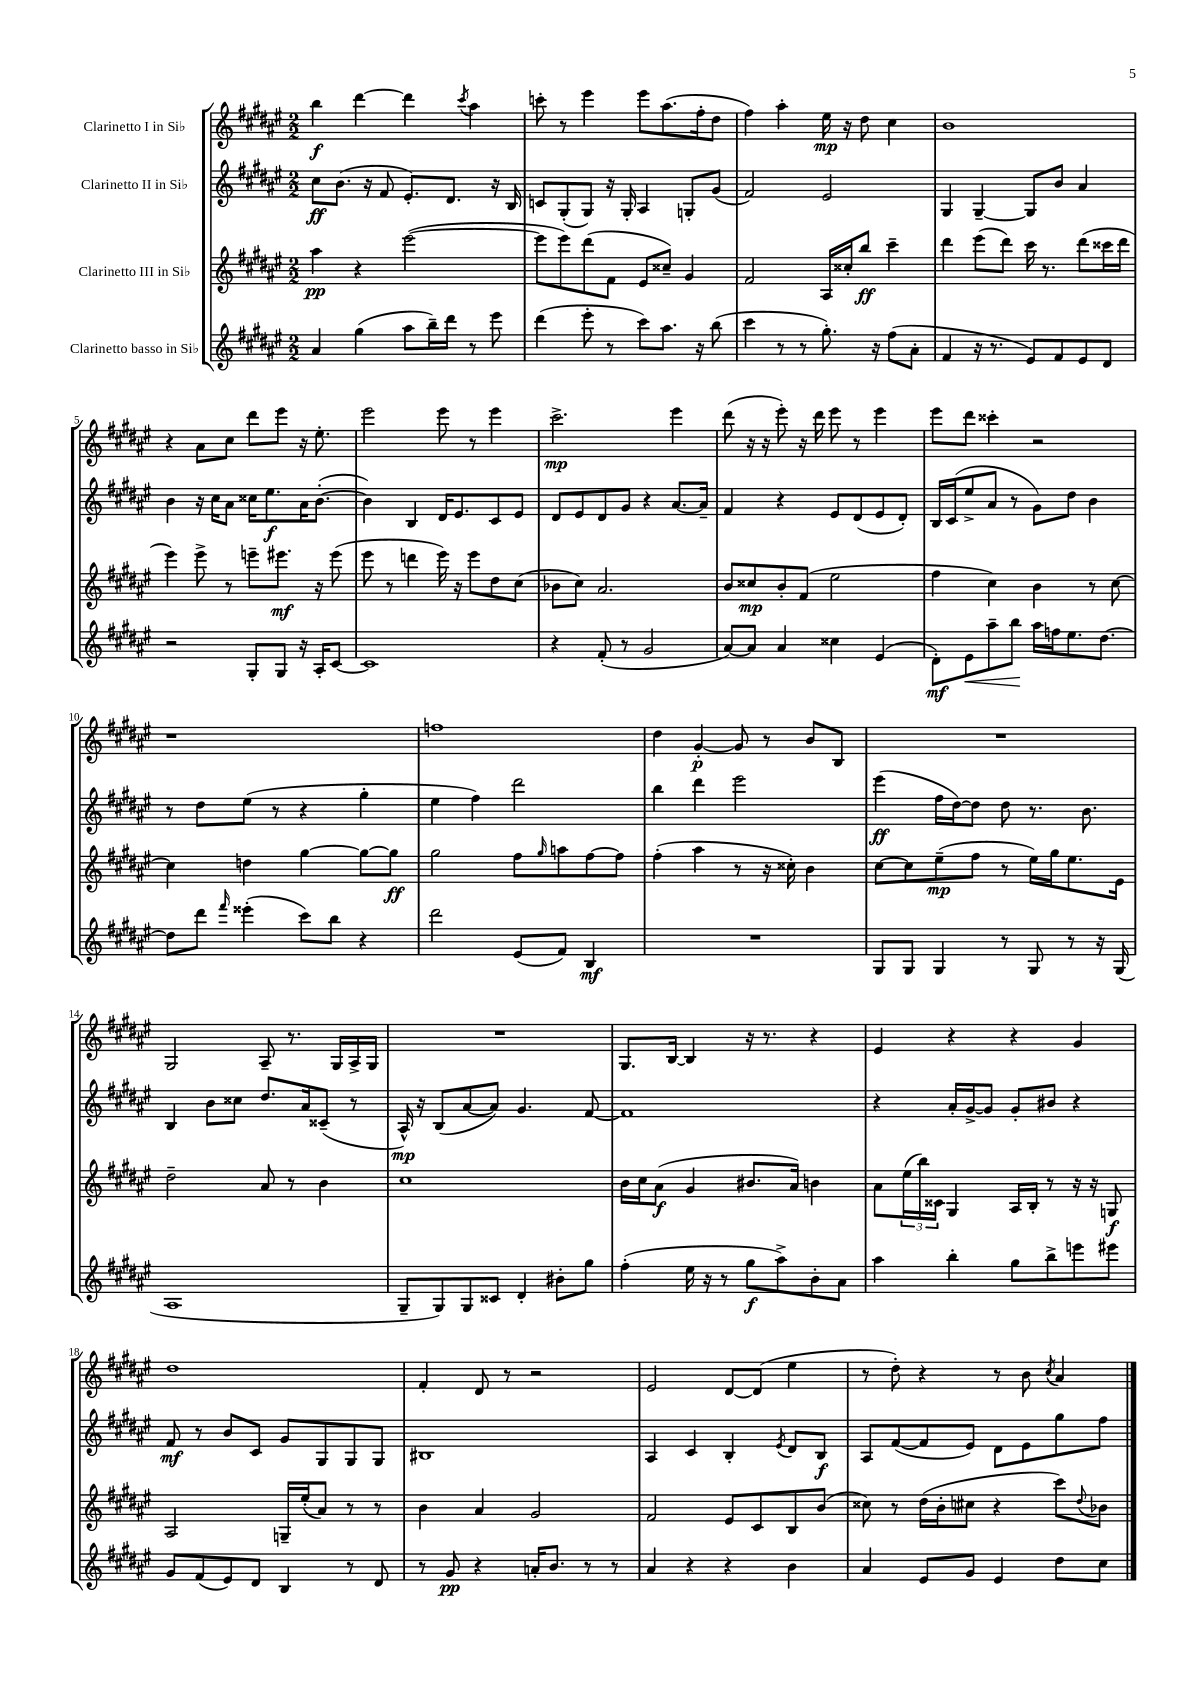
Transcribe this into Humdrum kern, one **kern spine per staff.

**kern	**kern	**kern	**kern
*staff4	*staff3	*staff2	*staff1
*clefG2	*clefG2	*clefG2	*clefG2
*k[f#c#g#d#a#e#]	*k[f#c#g#d#a#e#]	*k[f#c#g#d#a#e#]	*k[f#c#g#d#a#e#]
*M2/2	*M2/2	*M2/2	*M2/2
4a#/	4aa#\	8cc#\L	4bb\
.	.	(8.b\J	.
(4gg#\	4r	.	[4ddd#\
.	.	16r	.
.	.	8f#/	.
8aa#\L	([2eee#\	8.e#'/L)	4ddd#\]
16bb~\L)	.	.	.
16ddd#\JJ	.	8.d#/J	.
.	.	.	8qccc#/
8r	.	.	4aa#\
8eee#\	.	16r	.
.	.	16B/	.
=	=	=	=
(4ddd#\	8eee#\]L	8c/L	8ccc'\
.	8eee#\)	(8G#'/	8r
8eee#'\	(8ddd#\	8G#/J)	4eee#\
8r	8f#\J	16r	.
.	.	16G#'/	.
8ccc#\L)	8e#/L	4A#/	8eee#\L
8.aa#\J	8cc##~/J)	.	(8.aa#\
.	4g#/	8G'/L	.
16r	.	.	16ff#'\k
(8bb\	.	(8g#/J	8dd#\J
=	=	=	=
4ccc#\	2f#/	2f#/)	4ff#\)
8r	.	.	4aa#'\
8r	.	.	.
8.gg#'\)	16A#/LL	2e#/	16ee#\
.	16cc##'/J	.	16r
.	8bb/J	.	8dd#\
16r	.	.	.
(8ff#\L	4ccc#~\	.	4cc#\
8a#'\J	.	.	.
=	=	=	=
4f#/	4ddd#\	4G#/	1b
16r	(8eee#\L	[4G#~/	.
8.r	.	.	.
.	8ddd#\J)	.	.
8e#/L)	16ccc#\	8G#/]L	.
.	8.r	.	.
8f#/	.	8b/J	.
8e#/	(8ddd#\L	4a#/	.
8d#/J	16ccc##\L	.	.
.	16ddd#\JJ	.	.
=	=	=	=
2r	4eee#\)	4b\	4r
.	8eee#^\	16r	8a#\L
.	.	16cc#\LK	.
.	8r	8a#\J	8cc#\J
8G#'/L	8eee~\L	16cc##\LK	8ddd#\L
.	.	8.ee#\	.
8G#/J	8.eee#\J	.	8eee#\J
16r	.	16a#\K	16r
16A#'/LK	16r	([8.b'\J	8.ee#'\
[8c#/J	(8eee#\	.	.
=	=	=	=
1c#]	8eee#\	4b\])	2eee#\
.	8r	.	.
.	4ddd\	4B/	.
.	16eee#\)	16d#/LK	8eee#\
.	16r	8.e#/	.
.	8eee#\L	.	8r
.	8dd#\	8c#/	4eee#\
.	(8cc#\J	8e#/J	.
=	=	=	=
4r	8b-\L	8d#/L	2.ccc#^\
.	8cc#\J)	8e#/	.
(8f#'/	2.a#/	8d#/	.
8r	.	8g#/J	.
2g#/	.	4r	.
.	.	[8.a#/L	4eee#\
.	.	16a#~/]Jk	.
=	=	=	=
[8a#/L)	8b/L	4f#/	(8ddd#\
8a#/]J	8cc##/	.	16r
.	.	.	16r
4a#/	8b'/	4r	8eee#'\)
.	(8f#/J	.	16r
.	.	.	16ddd#\
4cc##\	2ee#\	8e#/L	8eee#\
.	.	(8d#/	8r
(4e#/	.	8e#/	4eee#\
.	.	8d#'/J)	.
=	=	=	=
8d#'\L)	4ff#\	16B/LL	8eee#\L
.	.	(16c#/J	.
8e#\	.	8ee#^/	8ddd#\J
8aa#~\	4cc#\)	8a#/J	4ccc##'\
8bb\J	.	8r	.
16aa#\LL	4b\	8g#\L)	2r
16ff\J	.	.	.
8.ee#\	.	8dd#\J	.
.	8r	4b\	.
[8.dd#\J	.	.	.
.	[8cc#\	.	.
=	=	=	=
8dd#\]L	4cc#\]	8r	1r
8ddd#\J	.	8dd#\L	.
16qqfff#/	.	.	.
(4eee##'\	4dd\	(8ee#\J	.
.	.	8r	.
8ccc#\L)	[4gg#\	4r	.
8bb\J	.	.	.
4r	8gg#\_L	4gg#'\	.
.	8gg#\]J	.	.
=	=	=	=
2ddd#\	2gg#\	4ee#\	1ff
.	.	4ff#\)	.
(8e#/L	8ff#\L	2ddd#\	.
.	16qqgg#/	.	.
8f#/J)	8aa\	.	.
4B/	[8ff#\	.	.
.	8ff#\]J	.	.
=	=	=	=
1r	(4ff#'\	4bb\	4dd#\
.	4aa#\	4ddd#\	[4g#'/
.	8r	2eee#\	8g#/]
.	16r	.	8r
.	16cc##'\)	.	.
.	4b\	.	8b/L
.	.	.	8B/J
=	=	=	=
8G#/L	[8cc#\L	(4eee#\	1r
8G#/J	8cc#\]	.	.
4G#/	(8ee#~\	16ff#\LL	.
.	.	[16dd#\J)	.
.	8ff#\J	8dd#\]J	.
8r	8r	8dd#\	.
8G#/	16ee#\LL)	8.r	.
.	16gg#\J	.	.
8r	8.ee#\	.	.
.	.	8.b\	.
16r	.	.	.
(16G#/	16e#\Jk	.	.
=	=	=	=
1A#	2dd#~\	4B/	2G#/
.	.	8b\L	.
.	.	8cc##\J	.
.	8a#/	8.dd#/L	8A#~/
.	8r	.	8.r
.	.	16a#/k	.
.	4b\	(8c##~/J	.
.	.	.	16G#/LL
.	.	8r	16A#^/
.	.	.	16G#/JJ
=	=	=	=
8G#~/L	1cc#	16A#^^/)	1r
.	.	16r	.
8G#/)	.	(8B/L	.
8G#/	.	[8a#/	.
8c##/J	.	8a#/]J)	.
4d#'/	.	4.g#/	.
8b#'\L	.	.	.
8gg#\J	.	[8f#/	.
=	=	=	=
(4ff#'\	16b\LL	1f#]	8.G#/L
.	16cc#\J	.	.
.	(8a#\J	.	.
.	.	.	[16B/Jk
16ee#\	4g#/	.	4B/]
16r	.	.	.
8r	.	.	.
8gg#\L	8.b#/L	.	16r
.	.	.	8.r
8aa#^\)	.	.	.
.	16a#/Jk)	.	.
8b'\	4b\	.	4r
8a#\J	.	.	.
=	=	=	=
4aa#\	8a#\L	4r	4e#/
.	(24ee#\L	.	.
.	24bb\)	.	.
.	24c##\JJ	.	.
4bb'\	4G#/	16a#'/LL	4r
.	.	[16g#^/J	.
.	.	8g#/]J	.
8gg#\L	16A#/LL	8g#'/L	4r
.	16B'/JJ	.	.
8bb^\	8r	8b#/J	.
8eee\	16r	4r	4g#/
.	16r	.	.
8eee#\J	8G/	.	.
=	=	=	=
8g#/L	2A#/	8f#/	1dd#
(8f#/	.	8r	.
8e#/)	.	8b/L	.
8d#/J	.	8c#/J	.
4B/	16G~/LL	8g#/L	.
.	(16ee#'/J	.	.
.	8a#/J)	8G#/	.
8r	8r	8G#/	.
8d#/	8r	8G#/J	.
=	=	=	=
8r	4b\	1B#	4f#'/
8g#/	.	.	.
4r	4a#/	.	8d#/
.	.	.	8r
16a'/LK	2g#/	.	2r
8.b/J	.	.	.
8r	.	.	.
8r	.	.	.
=	=	=	=
4a#/	2f#/	4A#/	2e#/
4r	.	4c#/	.
4r	8e#/L	4B'/	[8d#/L
.	8c#/	.	(8d#/]J
.	.	8qe#/	.
4b\	8B/	8d#/L	4ee#\
.	(8b/J	8B/J	.
=	=	=	=
4a#/	8cc##\)	8A#/L	8r
.	8r	([8f#/	8dd#'\)
8e#/L	(16dd#\LL	8f#/]	4r
.	16b'\J	.	.
8g#/J	8cc#\J	8e#/J)	.
4e#/	4r	8d#\L	8r
.	.	8e#\	8b\
.	.	.	8qcc#/
8dd#\L	8ccc#\L)	8gg#\	4a#/
.	8qqdd#/	.	.
8cc#\J	8b-\J	8ff#\J	.
==	==	==	==
*-	*-	*-	*-
